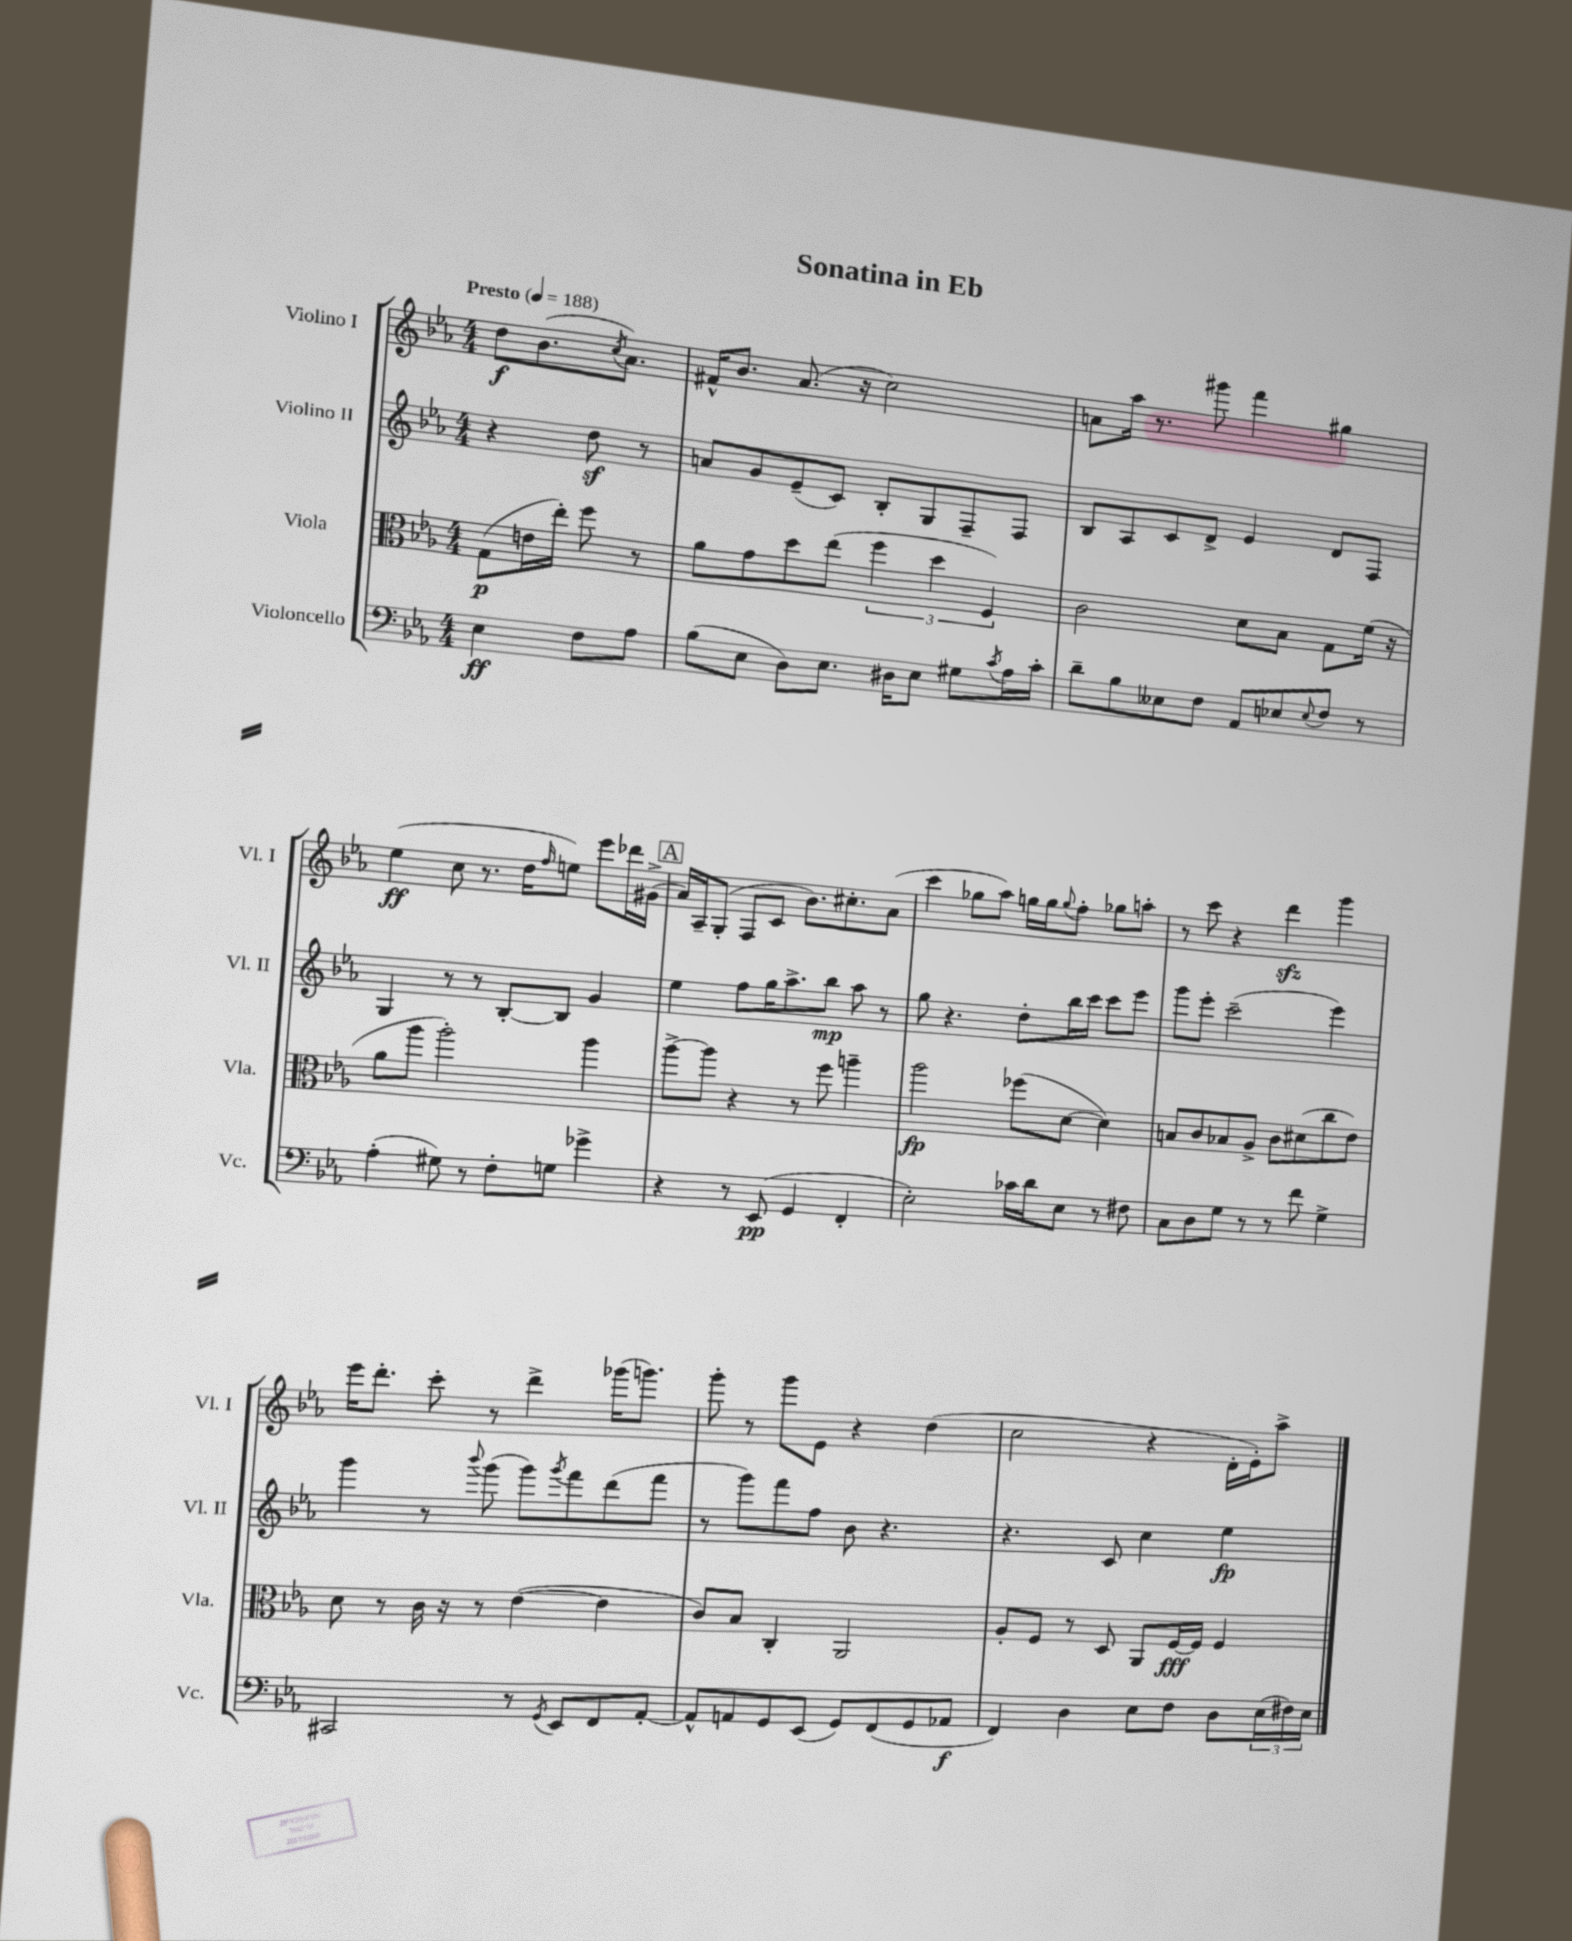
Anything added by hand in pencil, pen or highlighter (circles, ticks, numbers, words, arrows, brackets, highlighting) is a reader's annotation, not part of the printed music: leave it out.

**kern	**kern	**kern	**kern
*staff4	*staff3	*staff2	*staff1
*clefF4	*clefC3	*clefG2	*clefG2
*k[b-e-a-]	*k[b-e-a-]	*k[b-e-a-]	*k[b-e-a-]
*M4/4	*M4/4	*M4/4	*M4/4
*MM188	*MM188	*MM188	*MM188
4E-	(8G	4r	8dd
.	16e	.	(8.b-
.	16ee-')	.	.
8F	8ff	8dd	.
.	.	.	8qcc
.	.	.	8.a-)
8A-	8r	8r	.
=	=	=	=
(8B-	8a-	8a	16f#^^
.	.	.	8.b-
8E-	8g	8g	.
8D)	8dd	(8e-~	(8.a-
8.E-	(8ee-	8c)	.
.	.	.	16r
.	6ff	8B-'	2cc)
16D#	.	.	.
8E-	.	8G	.
.	6dd	.	.
8G#	.	8F~	.
.	6F)	.	.
8qc	.	.	.
16A-	.	8F	.
16c'	.	.	.
=	=	=	=
8d~	2c	8B-	8a
8B-	.	8A-	16aa-
.	.	.	8.r
8E--	.	8c	.
8F	.	8d^	8ggg#
8AA-	8d	4e-	4fff
8E-	8B-	.	.
8qqE-	.	.	.
8F	8G	8d	4gg#
8r	(16f	8F	.
.	16r	.	.
=	=	=	=
(4A-'	8a-	4G	(4ee-
.	8aa-	.	.
8G#)	2aa-')	8r	8cc
8r	.	8r	8.r
8F'	.	[8B-'	.
.	.	.	16dd
.	.	.	16qqff
8G	.	8B-]	8ee)
4g-^	4aa-	4g	8eee-
.	.	.	16ddd-
.	.	.	(16g#^
=	=	=	=
4r	[8aa-^	4ee-	16a-)
.	.	.	16A-~
.	8aa-]	.	(8G'
8r	4r	8ff	8F
(8EE-	.	16gg	8c
.	.	8.aa-^	.
4GG	8r	.	8.b-)
.	8ff	8bb-	.
.	.	.	8.cc#'
4FF'	4aa~	8aa-	.
.	.	8r	(8a-
=	=	=	=
2E-')	2aa-	8gg	4ccc
.	.	4.r	.
.	.	.	8gg-
.	.	.	8aa-)
16c-	(8ff-	8dd'	16gg
16d	.	.	16gg
.	.	.	8qqgg
8E-	[8d	16bb-	8ff'
.	.	16ccc	.
8r	4d])	8ccc	8gg-
8F#	.	8eee-	8aa'
=	=	=	=
8C	8B	8ggg	8r
8D	8c	8eee-'	8ccc
8G	8B-	(2ccc~	4r
8r	8A-^	.	.
8r	8c	.	4ddd
8f	(8d#	.	.
4G^	8cc	4eee-)	4ggg
.	8e-)	.	.
=	=	=	=
2CC#	8d	4ggg	16eee-
.	.	.	8.ddd'
.	8r	.	.
.	16c	8r	8ccc'
.	16r	.	.
.	.	8qqbbb-	.
.	8r	(8ggg	8r
8r	([4e-	8ggg)	4ddd^
8qGG	.	8qggg	.
8EE-	.	8fff	.
8FF	4e-]	(8ddd	(16ggg-
.	.	.	8.ggg)
[8AA-'	.	8fff	.
=	=	=	=
8AA-^^]	8c)	8r	8ggg'
8AA	8B-	8ggg)	8r
8GG	4C'	8fff	8ggg
(8EE-	.	8ff	8e-
8GG)	2AA-	8b-	4r
(8FF	.	4.r	.
8GG	.	.	(4dd
8AA-	.	.	.
=	=	=	=
4FF)	8A-'	4.r	2cc
.	8F	.	.
4D	8r	.	.
.	8D	8c	.
8E-	8AA-	4cc	4r
8F	[16F	.	.
.	16F]	.	.
8D	4F	4ee-	16d'
.	.	.	16e-')
(24E-	.	.	8aa-^
24F#)	.	.	.
24E-	.	.	.
==	==	==	==
*-	*-	*-	*-
